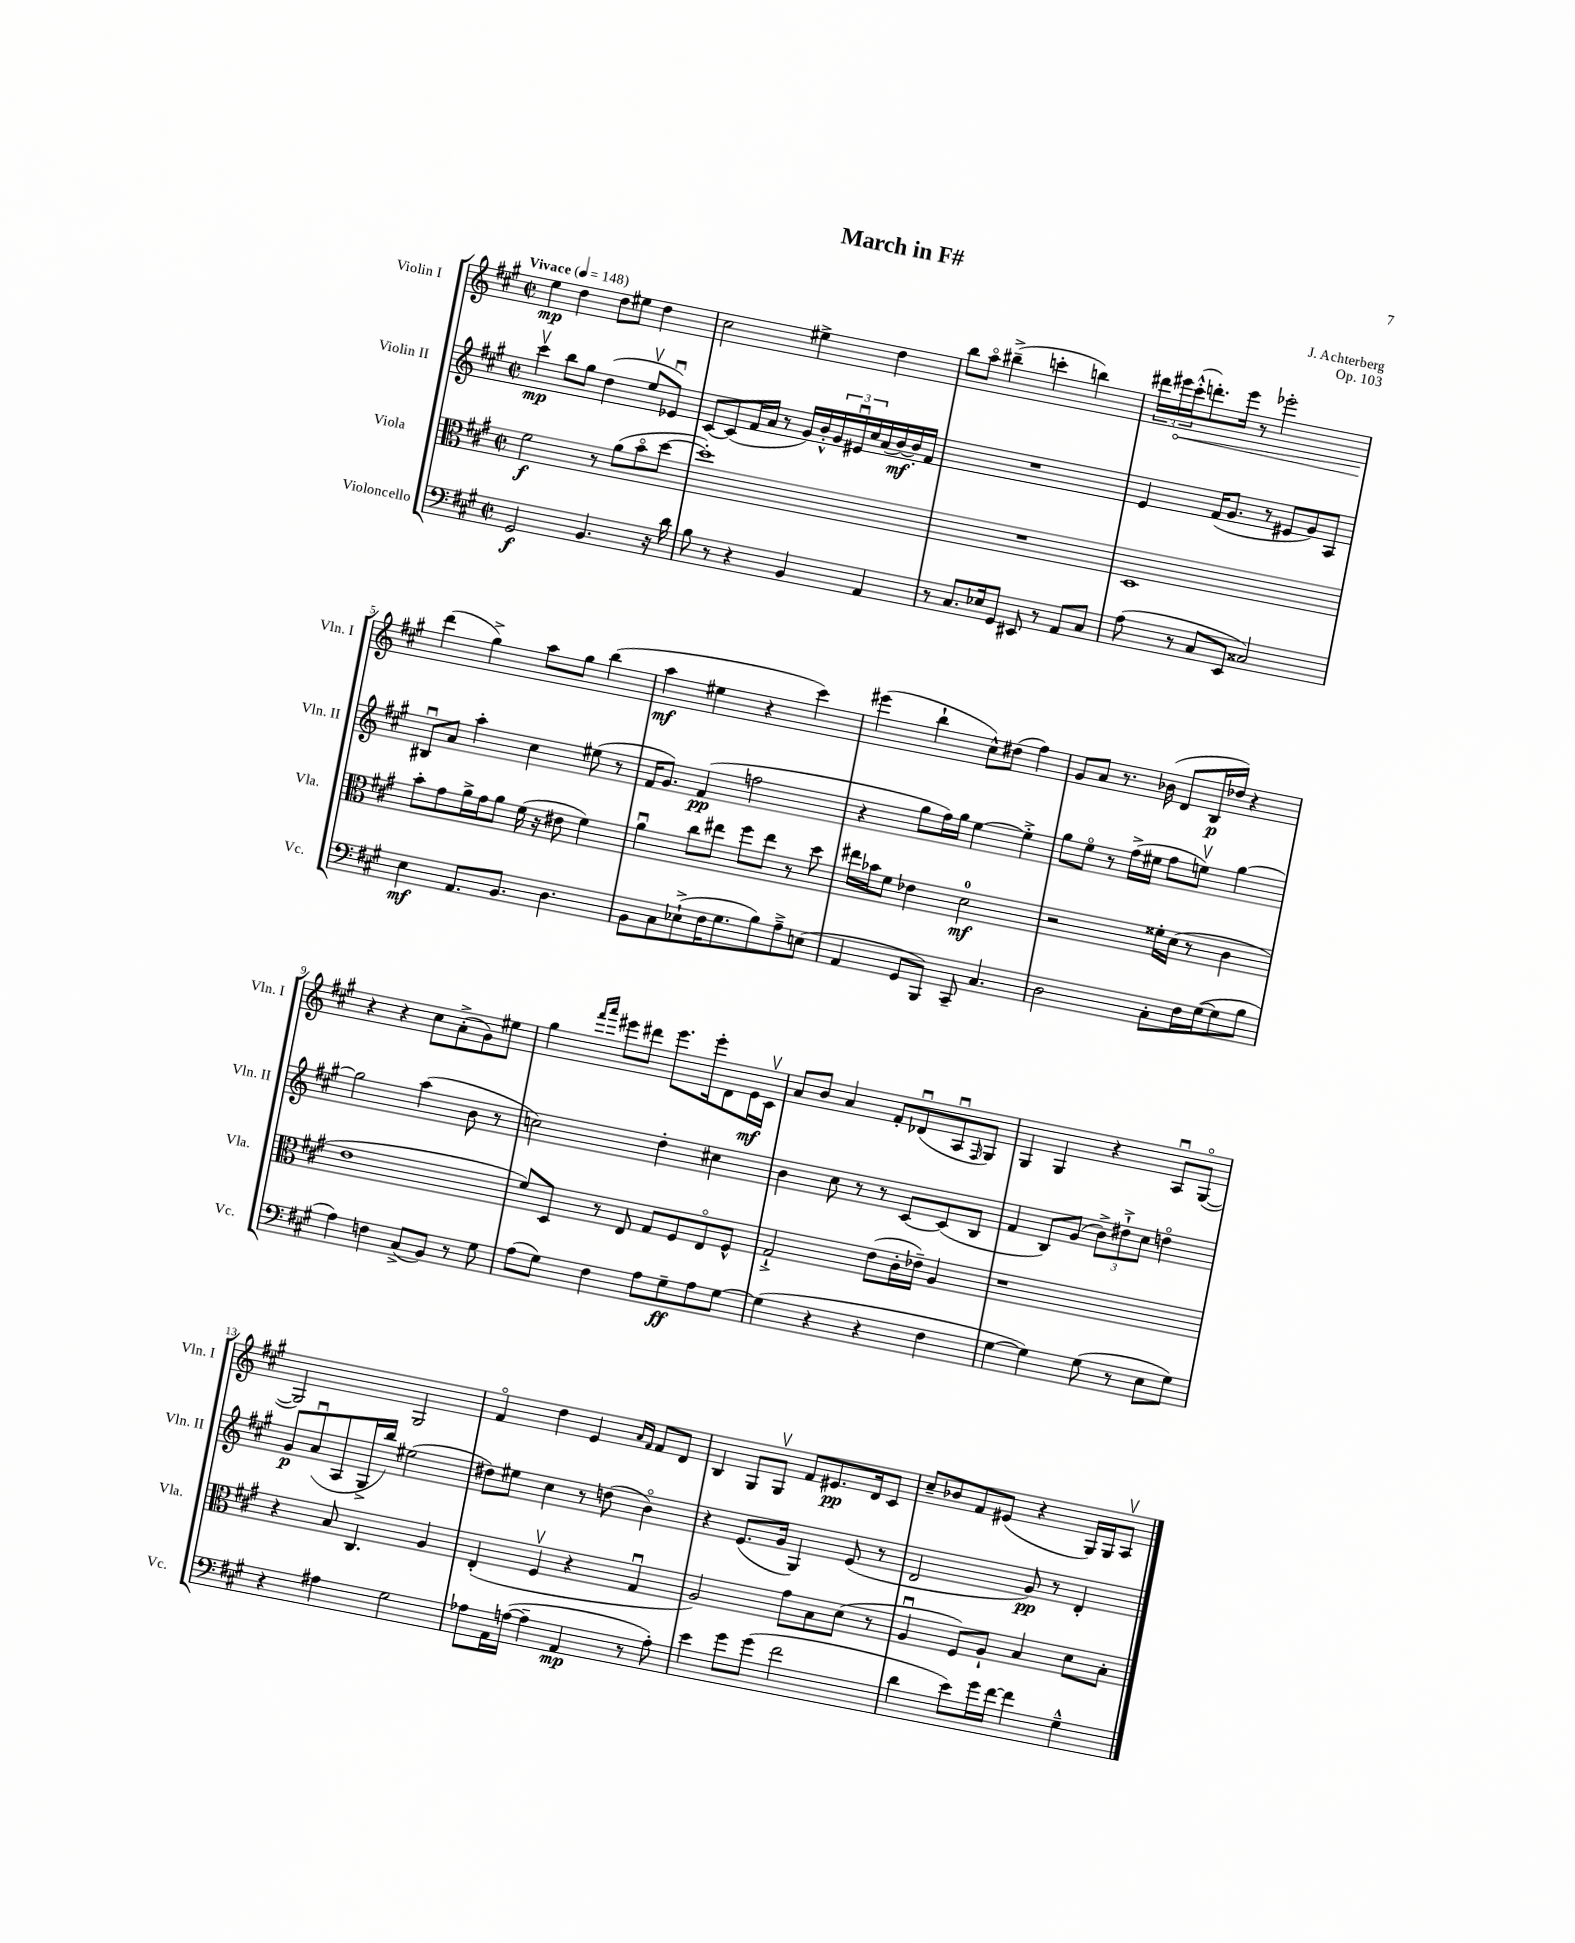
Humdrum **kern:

**kern	**dynam	**kern	**dynam	**kern	**dynam	**kern	**dynam
*part4	*part4	*part3	*part3	*part2	*part2	*part1	*part1
*staff4	*staff4	*staff3	*staff3	*staff2	*staff2	*staff1	*staff1
*I"Violoncello	*	*I"Viola	*	*I"Violin II	*	*I"Violin I	*
*I'Vc.	*	*I'Vla.	*	*I'Vln. II	*	*I'Vln. I	*
*clefF4	*	*clefC3	*	*clefG2	*	*clefG2	*
*k[f#c#g#]	*	*k[f#c#g#]	*	*k[f#c#g#]	*	*k[f#c#g#]	*
*M2/2	*	*M2/2	*	*M2/2	*	*M2/2	*
*met(c|)	*	*met(c|)	*	*met(c|)	*	*met(c|)	*
*MM148	*	*MM148	*	*MM148	*	*MM148	*
=1	=1	=1	=1	=1	=1	=1	=1
!	!	!	!	!	!	!LO:TX:a:B:t=Vivace	!
2GG#/	f	2f#\	f	4ccc#v\	mp	4ee\	mp
.	.	.	.	8bb\L	.	4dd\	.
.	.	.	.	8gg#\J	.	.	.
4.BB/	.	8r	.	(4dd\	.	8dd\L	.
.	.	(8a\L	.	.	.	8ee#X\J	.
.	.	8b\	.	8eev/L	.	4dd\	.
16r	.	[8dd\J	.	8e-Xu/J)	.	.	.
16d\	.	.	.	.	.	.	.
=2	=2	=2	=2	=2	=2	=2	=2
8B\	.	1dd'])	.	[8c#/L	.	2cc#\	.
8r	.	.	.	(8c#/]	.	.	.
4r	.	.	.	16f#/L	.	.	.
.	.	.	.	16a/JJ	.	.	.
.	.	.	.	8r	.	.	.
4BB/	.	.	.	16g#/LL)	.	4ee#X^\	.
.	.	.	.	16b'^^/	.	.	.
.	.	.	.	24g#/	.	.	.
.	.	.	.	24e#Xu/	.	.	.
.	.	.	.	24cc#/	.	.	.
4AA/	.	.	.	(16a/	.	4dd\	.
.	.	.	.	[16b/)	mf	.	.
.	.	.	.	16b'/]	.	.	.
.	.	.	.	16f#/JJ	.	.	.
=3	=3	=3	=3	=3	=3	=3	=3
8r	.	1r	.	1r	.	8bb\L	.
8.C#/L	.	.	.	.	.	8aa\J	.
.	.	.	.	.	.	(4bb#X~^\	.
16E-X/k	.	.	.	.	.	.	.
8GG#/J	.	.	.	.	.	.	.
8EE#X/	.	.	.	.	.	4cccn'\	.
8r	.	.	.	.	.	.	.
8AA/L	.	.	.	.	.	4bbn\)	.
8C#/J	.	.	.	.	.	.	.
=4	=4	=4	=4	=4	=4	=4	=4
(8A\	.	1D	.	4e/	.	24ddd#X\LL	.
!	!	!	!	!	!	!	!LO:HP:b
.	.	.	.	.	.	24eee#X\	<
.	.	.	.	.	.	(24ccc#'^^\J	.
8r	.	.	.	.	.	8.dddn'\)	.
8C#/L	.	.	.	(16f#/KL	.	.	.
.	.	.	.	8.g#/J	.	16eee#\Jk	.
8EE/J	.	.	.	.	.	8r	.
2C##X/)	.	.	.	8r	.	2eee-X'\	.
.	.	.	.	8e#X/L	.	.	.
.	.	.	.	8g#/)	.	.	.
.	.	.	.	8A/J	.	.	.
!!LO:LB:g=z
=5	=5	=5	=5	=5	=5	=5	=5
4E\	mf	8b'\L	.	8B#Xu/L	.	(4ddd\	.
.	.	8g#\	.	8a/J	.	.	.
8.AA/L	.	16a^\L	.	4aa'\	.	4gg#^\)	[
.	.	16g#\J	.	.	.	.	.
.	.	8a\J	.	.	.	.	.
8.BB/J	.	.	.	.	.	.	.
.	.	(16f#\	.	4cc#\	.	8aa\L	.
.	.	16r	.	.	.	.	.
4.D\	.	8e#X\	.	.	.	8gg#\J	.
.	.	4f#\)	.	(8ee#X\	.	(4bb\	.
.	.	.	.	8r	.	.	.
=6	=6	=6	=6	=6	=6	=6	=6
8BB\L	.	4au\	.	16f#/KL	.	4aa\	mf
.	.	.	.	8.g#/J)	.	.	.
8C#\	.	.	.	.	.	.	.
(8E-X`^\	.	8cc#\L	.	(4f#/	pp	4ee#X\	.
16F#\K	.	8ee#X\J	.	.	.	.	.
8.G#\	.	.	.	.	.	.	.
.	.	8ff#\L	.	2ffn\	.	4r	.
8B\)	.	8ee#\J	.	.	.	.	.
8A~^\	.	8r	.	.	.	4ccc#\)	.
(8En\J	.	8dd\	.	.	.	.	.
=7	=7	=7	=7	=7	=7	=7	=7
4AA/	.	16ee#X\LL	.	4r	.	(4eee#X\	.
.	.	16b-X\J	.	.	.	.	.
.	.	8f#\J	.	.	.	.	.
8GG#/L	.	4e-X\	.	8gg#\L	.	4bb`\	.
8BBB/J)	.	.	.	16ff#\L)	.	.	.
.	.	.	.	16gg#\JJ	.	.	.
8CC#~/	.	2d\	mf	[4ee\	.	8cc#^^\L)	.
4.C#/	.	.	.	.	.	(8dd#X\J	.
.	.	.	.	4ee'^\]	.	4ff#\)	.
=8	=8	=8	=8	=8	=8	=8	=8
2D\	.	2r	.	8gg#\L	.	8g#/L	.
.	.	.	.	8ee\J	.	8a/J	.
.	.	.	.	8r	.	8.r	.
.	.	.	.	(16ff#^\LL	.	.	.
.	.	.	.	16ee#X\JJ	.	(16b-X\	.
8C#'\L	.	16f##X'\LL	.	8ff#\L	.	8d/L	.
.	.	(16d\JJ	.	.	.	.	.
16F#\L	.	8r	.	8eenv\J)	.	16B/L	p
([16G#\J	.	.	.	.	.	16dd-X/JJ)	.
8G#\]	.	4c#\	.	[4gg#\	.	4r	.
8B\J	.	.	.	.	.	.	.
!!LO:LB:g=z
=9	=9	=9	=9	=9	=9	=9	=9
4A\)	.	1e	.	2gg#\]	.	4r	.
4Fn\	.	.	.	.	.	4r	.
(8C#^/L	.	.	.	(4aa\	.	8cc#\L	.
8BB/J)	.	.	.	.	.	(8a'^\	.
8r	.	.	.	8b\	.	8g#\)	.
8G#\	.	.	.	8r	.	8ee#X\J	.
=10	=10	=10	=10	=10	=10	=10	=10
(8A\L	.	8f#/L)	.	2ccn\)	.	4gg#\	.
8G#\J)	.	8D/J	.	.	.	.	.
.	.	.	.	.	.	16qqfff#/LL	.
.	.	.	.	.	.	16qqaaa/JJ	.
4F#\	.	8r	.	.	.	8eee#X\L	.
.	.	8E/	.	.	.	8ddd#X\J	.
8A\L	.	8G#/L	.	4dd'\	.	8.eee#\L	.
8G#~\	ff	8F#/	.	.	.	.	.
.	.	.	.	.	.	16eee#'\k	.
8A\	.	8E/	.	4cc#X\	.	8d\	.
[8G#\J	.	8F#^^/J	.	.	.	16e\L	mf
.	.	.	.	.	.	16c#v\JJ	.
=11	=11	=11	=11	=11	=11	=11	=11
(4G#\]	.	2G#`^/	.	4b\	.	8a/L	.
.	.	.	.	.	.	8b/J	.
4r	.	.	.	8cc#\	.	4a/	.
.	.	.	.	8r	.	.	.
4r	.	(8e\L	.	8r	.	8f#'/L	.
.	.	16c#'\L	.	[8c#/L	.	(8d-Xu/	.
.	.	16e-X~\JJ)	.	.	.	.	.
4F#\	.	4A/	.	(8c#/]	.	8Au/	.
.	.	.	.	.	.	16qqF#/	.
.	.	.	.	8B/J	.	8G#/J)	.
=12	=12	=12	=12	=12	=12	=12	=12
[4G#\	.	1r	.	4f#/	.	4G#/	.
4G#\])	.	.	.	8B/L)	.	4G#/	.
.	.	.	.	(8g#/J	.	.	.
(8G#\	.	.	.	12b^\L)	.	4r	.
.	.	.	.	12dd#X`^\	.	.	.
8r	.	.	.	.	.	.	.
.	.	.	.	12cc#\J	.	.	.
8E\L	.	.	.	4ddn\	.	8Au/L	.
8G#\J)	.	.	.	.	.	([8G#/J	.
!!LO:LB:g=z
=13	=13	=13	=13	=13	=13	=13	=13
4r	.	4r	.	8g#/L	p	2G#/])	.
.	.	.	.	(8au/	.	.	.
4A#X\	.	8B/	.	8A/	.	.	.
.	.	4.C#/	.	16G#^/L	.	.	.
.	.	.	.	16bb/JJ)	.	.	.
2G#\	.	.	.	(2ee#X\	.	2G#/	.
.	.	4A/	.	.	.	.	.
=14	=14	=14	=14	=14	=14	=14	=14
8A-X\L	.	(4E'/	.	8dd#X\L)	.	4f#/	.
16AA\L	.	.	.	8ee#X\J	.	.	.
([16An\JJ	.	.	.	.	.	.	.
4A~\]	.	4F#v/	.	4cc#\	.	4dd\	.
4AA/	mp	4r	.	8r	.	4e/	.
.	.	.	.	(8ddn\	.	.	.
.	.	.	.	.	.	16qqa/LL	.
.	.	.	.	.	.	16qqf#/JJ	.
8r	.	4G#u/	.	4b\)	.	8f#/L	.
8A'\)	.	.	.	.	.	8d/J	.
=15	=15	=15	=15	=15	=15	=15	=15
4e\	.	2A/)	.	4r	.	4B/	.
8g#\L	.	.	.	(8.e/L	.	8G#/L	.
(8g#\J	.	.	.	.	.	8G#v/J	.
.	.	.	.	16g#/Jk	.	.	.
2f#\	.	8g#\L	.	4G#/)	.	8f#/L	.
.	.	8B\	.	.	.	8.e#X/	pp
.	.	(8d\J	.	(8e/	.	.	.
.	.	.	.	.	.	16d/k	.
.	.	8r	.	8r	.	8c#/J	.
=16	=16	=16	=16	=16	=16	=16	=16
4d\	.	4Au/	.	2d/	.	8cc#~/L	.
.	.	.	.	.	.	8b-X/	.
8e\L)	.	8F#/L)	.	.	.	8f#/	.
16g#\L	.	8A`/J	.	.	.	(8e#X/J	.
[16f#\JJ	.	.	.	.	.	.	.
4f#\]	.	4B/	.	8g#/)	pp	4r	.
.	.	.	.	8r	.	.	.
4G#~^^\	.	8d\L	.	4d'/	.	16G#/LL)	.
.	.	.	.	.	.	16G#/J	.
.	.	8B'\J	.	.	.	8Av/J	.
==	==	==	==	==	==	==	==
*-	*-	*-	*-	*-	*-	*-	*-
